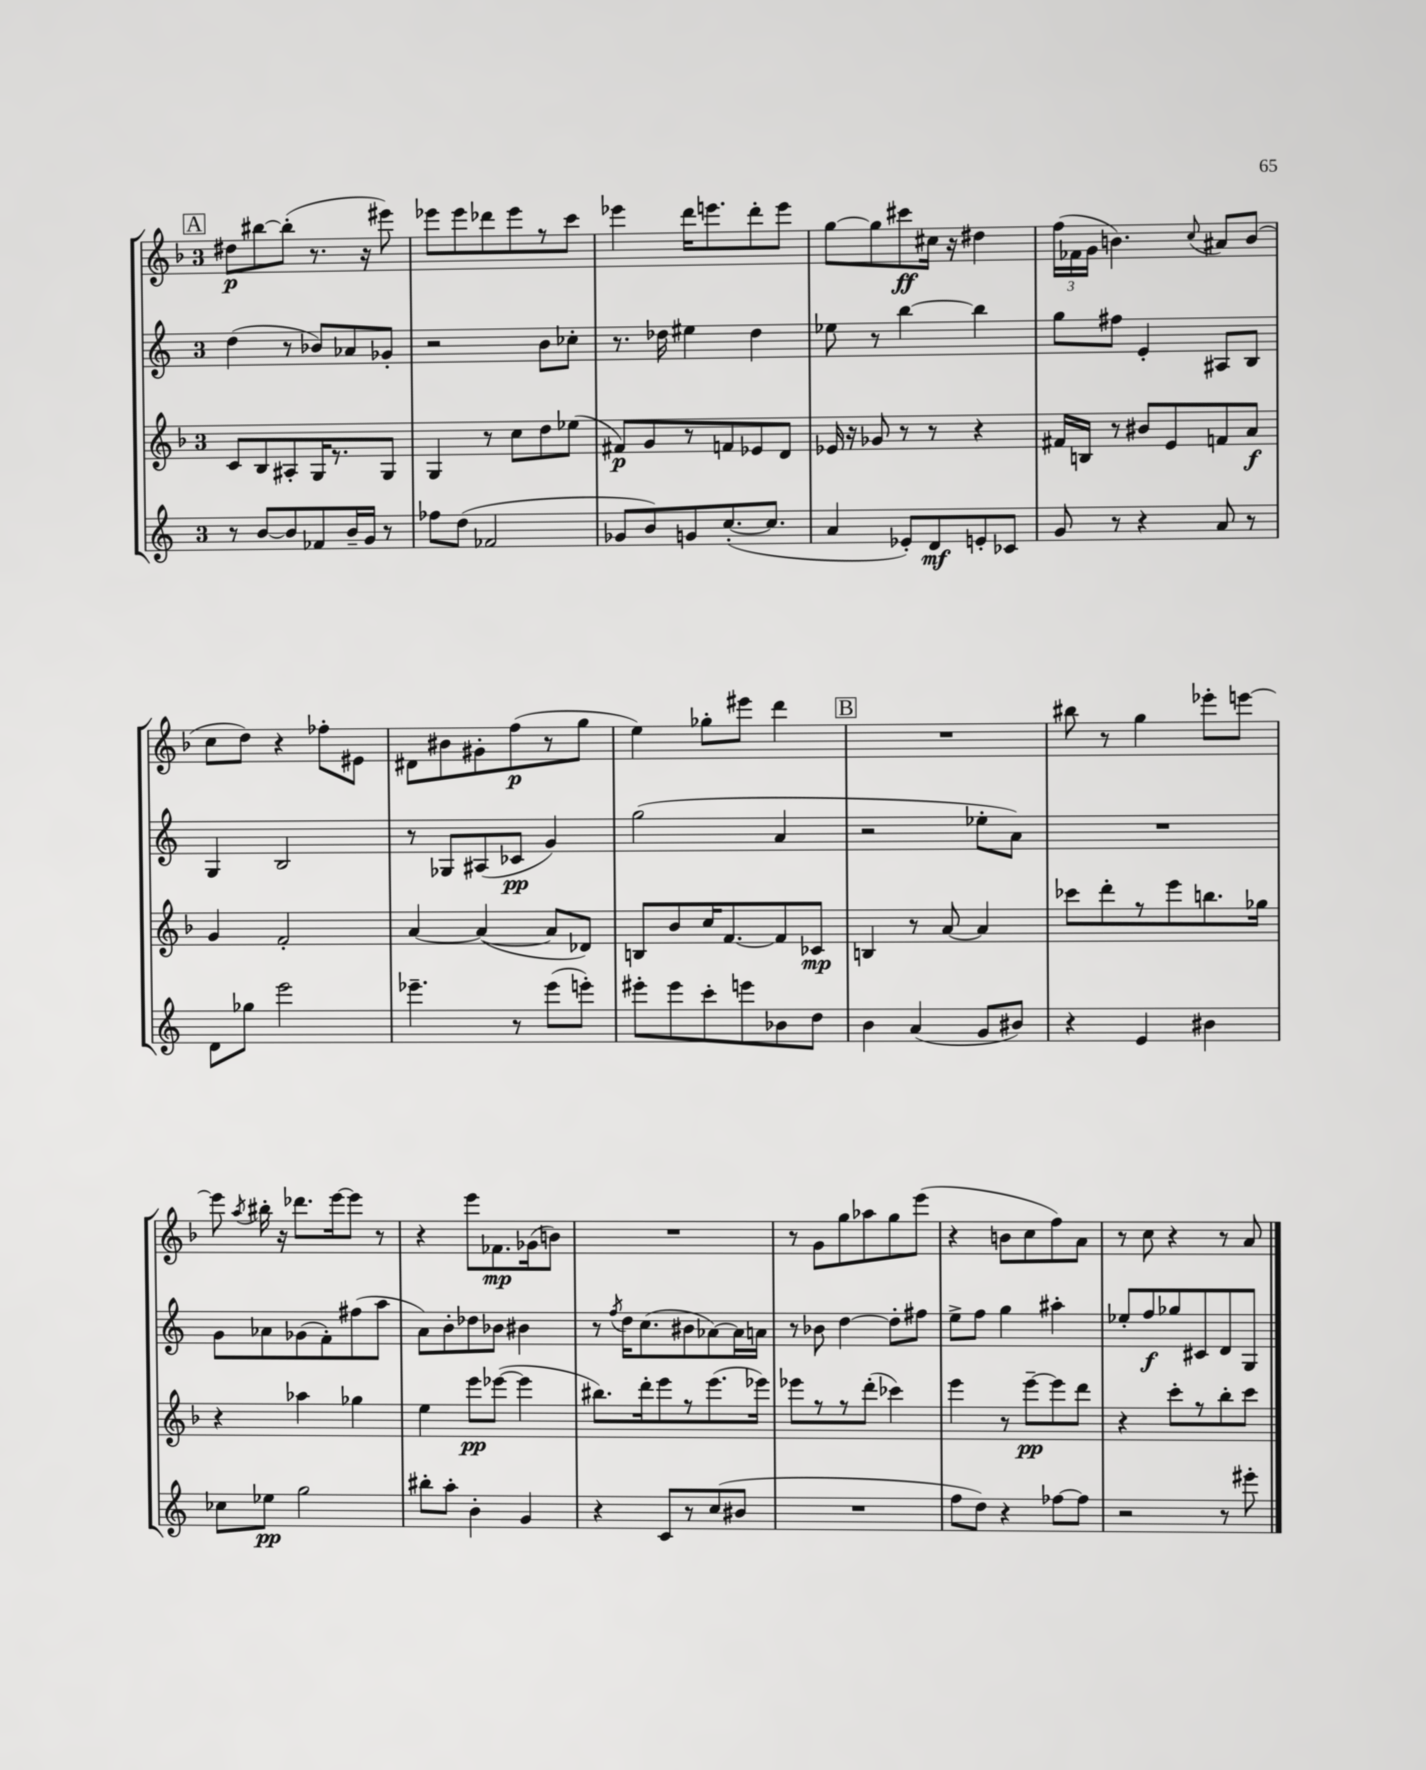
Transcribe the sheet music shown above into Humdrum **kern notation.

**kern	**kern	**kern	**kern
*staff4	*staff3	*staff2	*staff1
*clefG2	*clefG2	*clefG2	*clefG2
*k[]	*k[b-]	*k[]	*k[b-]
*M3/4	*M3/4	*M3/4	*M3/4
8r	8c	(4dd	8dd#
[8b	8B-	.	[8bb#
8b]	8A#'	8r	(8bb#']
8f-	16G	8b-)	8.r
.	8.r	.	.
16b~	.	8a-	.
16g	.	.	16r
8r	8G	8g-'	8eee#)
=	=	=	=
8ff-	4G	2r	8eee-
(8dd	.	.	8eee-
2f-	8r	.	8ddd-
.	8cc	.	8eee-
.	8dd	8b	8r
.	(8ee-	8cc-'	8ccc
=	=	=	=
8g-	8f#)	8.r	4eee-
8b)	8g	.	.
.	.	16dd-	.
8g	8r	4ee#	16ddd
.	.	.	8.eee
([8.cc'	8f	.	.
.	8e-	4dd-	8ddd'
8.cc]	.	.	.
.	8d	.	8eee
=	=	=	=
4a	16e-	8ee-	[8gg
.	16r	.	.
.	8g-	8r	8gg]
8e-')	8r	[4bb	8ccc#
8d	8r	.	16cc#
.	.	.	16r
8e'	4r	4bb]	4dd#
8c-	.	.	.
=	=	=	=
8g	16f#	8gg	(24ff
.	.	.	24f-
.	16B	.	.
.	.	.	24g
8r	8r	8ff#	4.b)
4r	8b#	4e'	.
.	8e	.	.
.	.	.	8qqcc
8a	8f	8A#	8a#
8r	8a	8B	(8b
=	=	=	=
8d	4g	4G	8cc
8gg-	.	.	8dd)
2eee	2f'	2B	4r
.	.	.	8ff-'
.	.	.	8e#
=	=	=	=
4.eee-~	[4a	8r	8d#
.	.	8G-	8b#
.	(4a_	(8A#	8g#'
8r	.	8c-	(8ff
(8eee-	8a]	4g)	8r
8eee')	8d-)	.	8gg
=	=	=	=
8eee#'	8B	(2gg	4ee)
8eee#	8b-	.	.
8ccc'	16cc	.	8gg-'
.	[8.f	.	.
8eee	.	.	8eee#
8b-	8f]	4a	4ddd
8dd	8c-	.	.
=	=	=	=
4b	4B	2r	2.r
(4a	8r	.	.
.	[8a	.	.
8g	4a]	8ee-'	.
8b#)	.	8a)	.
=	=	=	=
4r	8ccc-	2.r	8bb#
.	8ddd'	.	8r
4e	8r	.	4gg
.	8eee	.	.
4b#	8.bb	.	8eee-'
.	.	.	[8eee
.	16gg-	.	.
=	=	=	=
8cc-	4r	8g	8eee]
.	.	.	8qaa
8ee-	.	8a-	16bb#'
.	.	.	16r
2gg	4aa-	(8g-	8.ddd-
.	.	8f')	.
.	.	.	[16eee
.	4gg-	(8ff#	8eee]
.	.	8aa	8r
=	=	=	=
8bb#'	4ee	8a)	4r
8aa'	.	8b'	.
4b'	8eee	8dd-	8eee
.	([8eee-	8b-	8.f-
4g	4eee-]	4b#	.
.	.	.	(16g-
.	.	.	8b)
=	=	=	=
4r	8.bb#)	8r	2.r
.	.	8qff	.
.	.	16dd	.
.	16ddd'	(8.cc	.
8c	8eee	.	.
8r	8r	8b#	.
(8cc	(8.eee	[8a-)	.
8b#	.	16a-]	.
.	16eee-)	16a	.
=	=	=	=
2.r	8eee-	8r	8r
.	8r	8b-	8g
.	8r	[4dd	8gg
.	(8ddd'	.	8aa-
.	4ccc-)	8dd']	8gg
.	.	8ff#	(8eee
=	=	=	=
8ff	4eee	8ee^	4r
8dd)	.	8ff	.
4r	8r	4gg	8b
.	[8eee~	.	8cc
[8ff-	8eee]	4aa#'	8ff)
8ff-]	8ddd	.	8a
=	=	=	=
2r	4r	8ee-'	8r
.	.	8ff	8cc
.	8ccc'	8gg-	4r
.	8r	8c#	.
8r	8bb-'	8d	8r
8eee#'	8ccc	8G	8a
==	==	==	==
*-	*-	*-	*-
